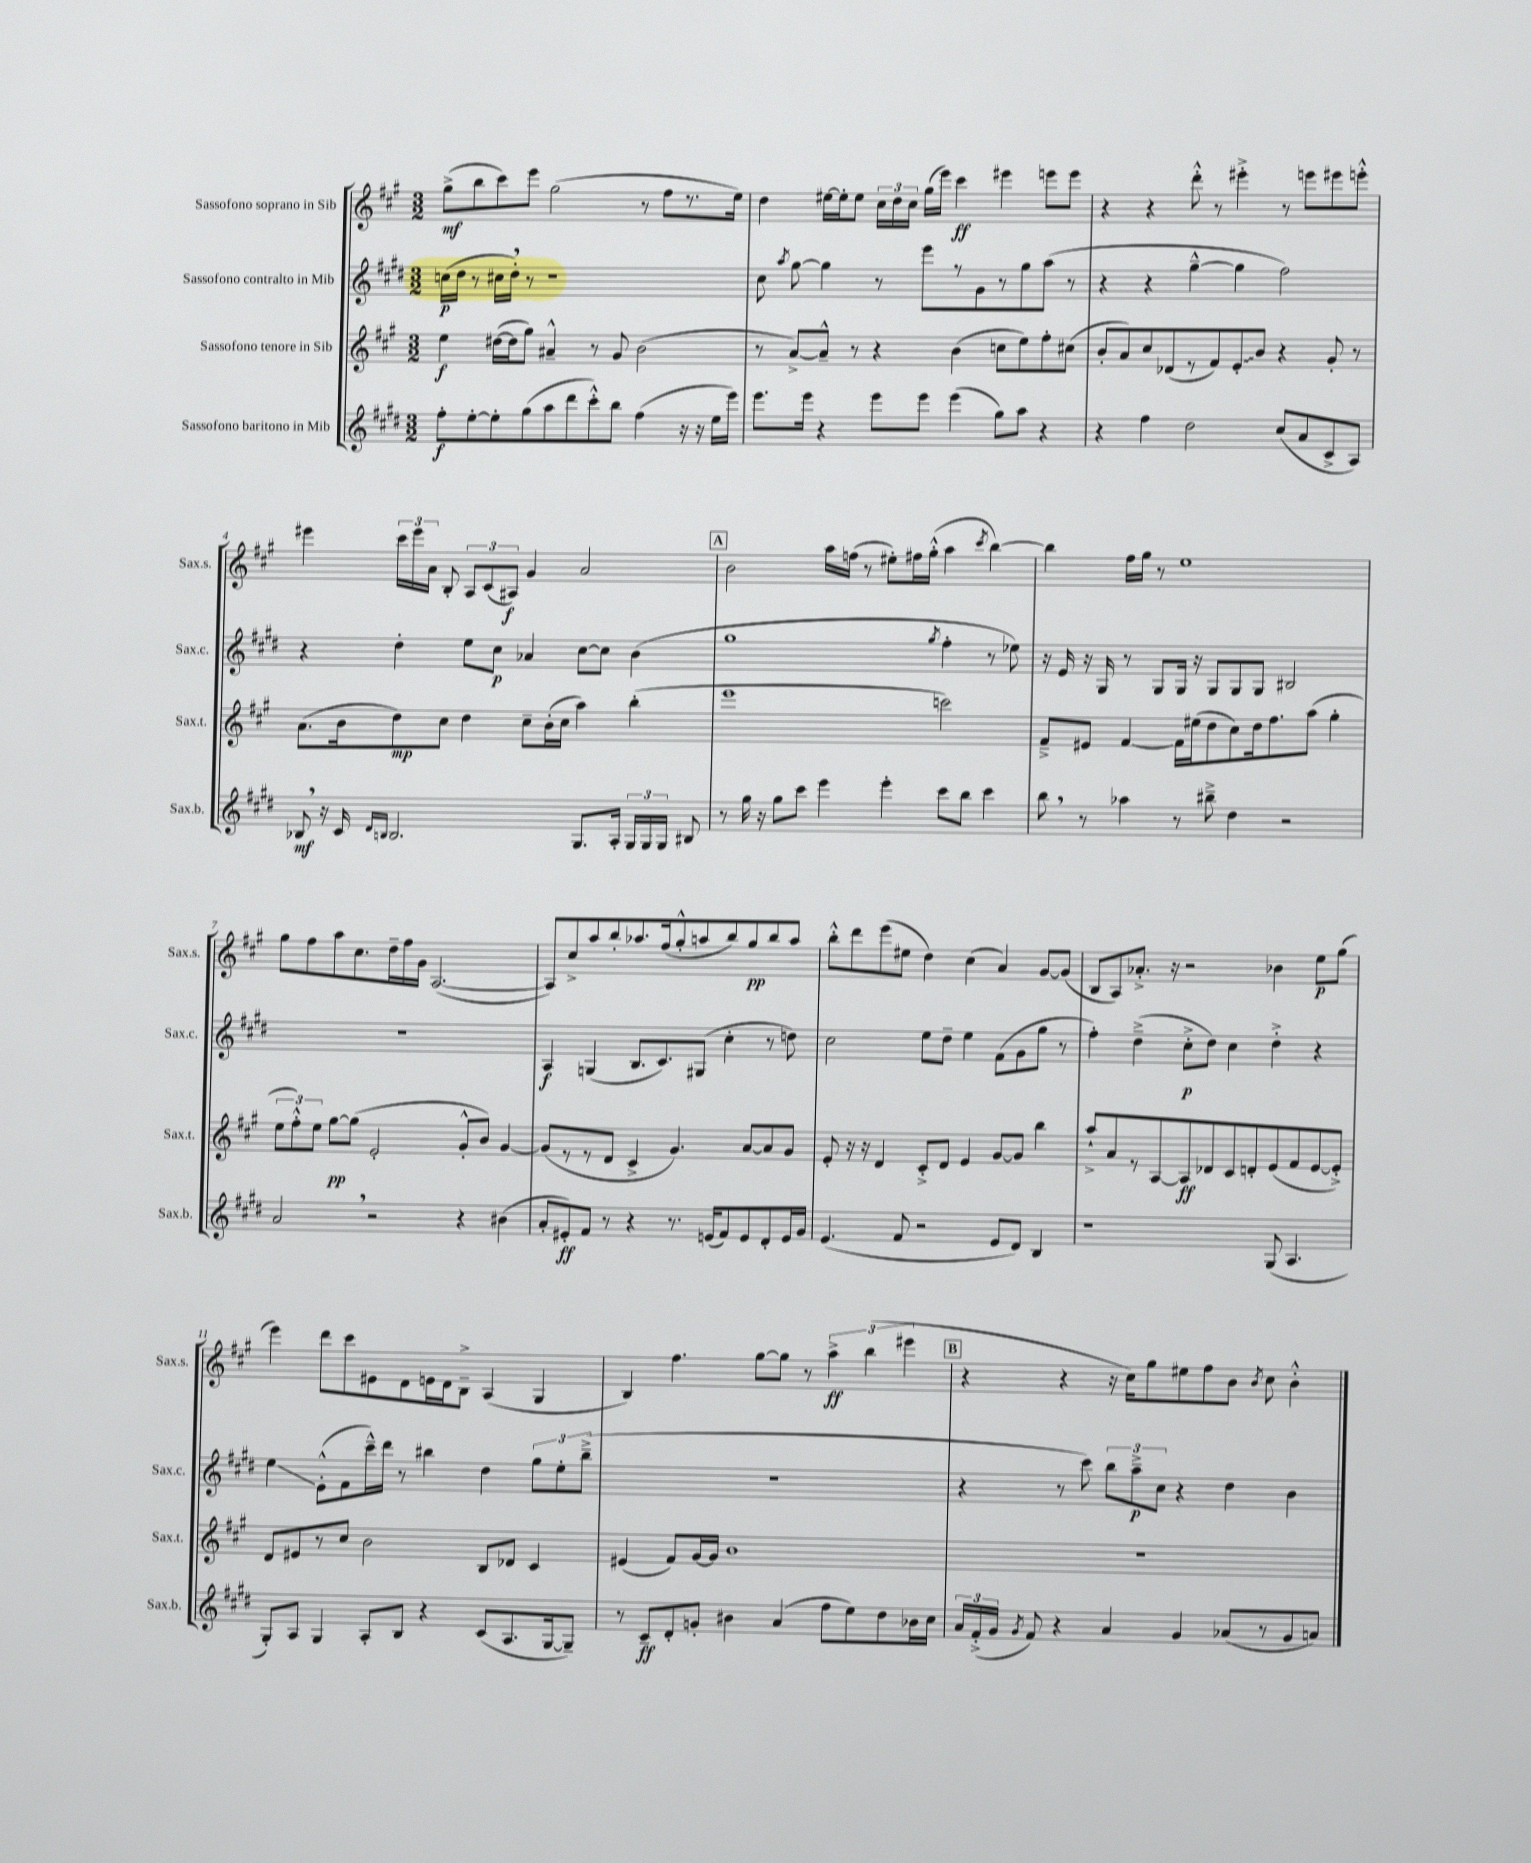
<<
\new StaffGroup <<
\new Staff = "s0" \with { instrumentName = "Sassofono soprano in Sib" shortInstrumentName = "Sax.s." } {
    \clef treble \key a \major \numericTimeSignature \time 3/2
    \autoBeamOff gis''8[->\mf( b''8 cis'''8) e'''8] gis''2( r8 fis''8[ r8. e''16]) |
    d''4 eis''16[~ eis''16-. eis''8] \tuplet 3/2 { cis''16[ d''16 cis''16] } gis''16[( e'''16]) cis'''4\ff eis'''4 e'''8[ e'''8] |
    r4 r4 d'''8-.-^ r8 eis'''4-.-> r8 e'''8[ eis'''8 e'''8]-.-^ |
    eis'''4 \tuplet 3/2 { cis'''16[ eis'''16 a'16] } b8-. \tuplet 3/2 { a8[ cis'8( ais8]\f) } gis'4 a'2 |
    \mark \markup { \box "A" } b'2 a''16[ f''16]( r8 eis''8[-.) fis''16 gis''16]-.-^( a''4 \acciaccatura { cis'''8 } b''4~) |
    b''4 fis''16[ gis''16] r8 e''1 |
    gis''8[ fis''8 a''8 cis''8. d''16-- fis''16 gis'16] a2.~( |
    a8[) cis''8-> a''8 b''8-. aes''8. fis''16( gis''8-.-^ a''8 b''8) gis''8\pp b''8 a''8] |
    b''8[-.-^ d'''8 e'''8( eis''8] d''4) cis''4( a'4) gis'8[~ gis'8]( |
    b8[ a8) aes'8.]-.-> r16 r2 bes'4 e''8[\p gis''8]( |
    e'''4) d'''8[ cis'''8 eis'8 d'8 e'16 d'16 b8]---> a4( gis4 |
    b4) fis''4. gis''8[~ gis''8] r8 \tuplet 3/2 { a''4->\ff b''4( eis'''4 } |
    \mark \markup { \box "B" } r4 r4 r16 cis''16[) gis''8 eis''8 fis''8 b'8] \acciaccatura { b'8 } cis''8 b'4-.-^ \bar "|." |
}
\new Staff = "s1" \with { instrumentName = "Sassofono contralto in Mib" shortInstrumentName = "Sax.c." } {
    \clef treble \key e \major \numericTimeSignature \time 3/2
    \autoBeamOff c''16[\p( dis''16] r8 cis''16[ dis''16]-.) \breathe r8 r1 |
    cis''8 \acciaccatura { a''8 } gis''8~ gis''4 r8 e'''8[ r8 gis'8 r8 gis''8 a''8]( r8 |
    r4 r4 gis''4~---^ gis''4 fis''2) |
    r4 dis''4-. e''8[ cis''8]\p aes'4 cis''8[~ cis''8] b'4( |
    \mark \markup { \box "A" } gis''1 \acciaccatura { gis''8 } fis''4-. r8 ees''8) |
    r16 e'16 r16 gis16 r8 gis8[ gis16] r16 gis8[ gis8 gis8] bis2 |
    R1. |
    a4\f g4( b8.[ cis'8.) gis8]( cis''4-. r8 d''8) |
    cis''2 e''8[ dis''8]-- e''4 fis'8[( gis'8 gis''8] r8 |
    fis''4-.) dis''4--->( cis''8[-.->\p dis''8]) cis''4 dis''4-.-> r4 |
    e''4\glissando e'8[-.-^( fis'8 cis'''16---^) dis'''16] r8 bis''4 dis''4 \tuplet 3/2 { gis''8[ e''8-. bis''8]--->( } |
    R1. |
    \mark \markup { \box "B" } r4 r8 cis'''8) \tuplet 3/2 { b''8[ a''8--->\p cis''8] } r4 dis''4 b'4 \bar "|." |
}
\new Staff = "s2" \with { instrumentName = "Sassofono tenore in Sib" shortInstrumentName = "Sax.t." } {
    \clef treble \key a \major \numericTimeSignature \time 3/2
    \autoBeamOff e''4\f dis''16[~( dis''16 gis''8]) ais'4---^ r8 gis'8 b'2( |
    r8 a'8[~->) a'8]---^ r8 r4 b'4( c''8[ e''8) fis''8-. cis''8]( |
    b'8[-. a'8) cis''8 des'8( r8 fis'8) \once \override Glissando.style = #'zigzag e'8-.\glissando b'8] r4 gis'8-. r8 |
    a'8.[( b'16 d''8\mp) cis''8] d''4 cis''8[-- b'16-.( cis''16] a''4) b''4-.( |
    \mark \markup { \box "A" } e'''1 c'''2) |
    fis'8[---> eis'8] fis'4~ fis'16[ eis''16( d''8 cis''8) d''16 fis''8. a''8]( gis''4-. |
    \tuplet 3/2 { e''8[ fis''8-.-^) e''8] } gis''8[~\pp gis''8]( e'2-. gis'8[-.-^ b'8]) gis'4~ |
    gis'8[( r8 r8 d'8] cis'4-> gis'4.) a'8[~ a'8 gis'8] |
    e'8-. r16 r16 d'4 cis'8[-.-> d'8] e'4 gis'8[~ gis'8] b''4 |
    a''8[-!-> a'8 r8 a8~ a8\ff des'8 cis'8 d'8-. e'8( fis'8 e'8~ e'8]-.->) |
    d'8[ eis'8 r8 cis''8] b'2 b8[ des'8] cis'4 |
    eis'4( fis'8[) gis'16~ gis'16] b'1 |
    \mark \markup { \box "B" } R1. \bar "|." |
}
\new Staff = "s3" \with { instrumentName = "Sassofono baritono in Mib" shortInstrumentName = "Sax.b." } {
    \clef treble \key e \major \numericTimeSignature \time 3/2
    \autoBeamOff fis''8[-.\f e''8~-. e''8-. gis''8( a''8 dis'''8 cis'''8-.-^) b''8] fis''4( r16 r16 e''16[ e'''16]) |
    e'''8.[ e'''16] r4 e'''8[ e'''8] e'''4( gis''8[) a''8] r4 |
    r4 fis''4 dis''2 cis''8[( a'8 cis'8-> a8]) |
    bes8\mf \breathe r16 cis'16 \grace { dis'16[ b16] } b2. gis8.[ a16]-. \tuplet 3/2 { gis16[ gis16 gis16] } bis8 |
    \mark \markup { \box "A" } r8 gis''16 r16 gis''8[ cis'''8] e'''4 e'''4-. cis'''8[ b''8] cis'''4 |
    b''8 \breathe r8 aes''4 r8 bis''8---> dis''4 r2 |
    a'2 \breathe r2 r4 bis'4( |
    a'8[-. eis'8-.\ff) fis'8] r8 r4 r8. e'16[( fis'8) e'8 dis'8-. e'16 gis'16] |
    e'4.( fis'8 r2 e'8[ dis'8]) b4 |
    r1 gis8( a4. |
    gis8[-.) a8] gis4 a8[-. b8] r4 cis'8[( a8. gis16~ gis8]--) |
    r8 cis'8[--\ff dis'8-. g'8]-. bis'4 a'4( fis''8[ e''8) dis''8 bes'16 cis''16] |
    \mark \markup { \box "B" } \tuplet 3/2 { a'16[ fis'16-.->( gis'16] } \acciaccatura { gis'8 } fis'8) r4 a'4 gis'4 aes'8[( r8 gis'8 a'8]) \bar "|." |
}
>>
>>
